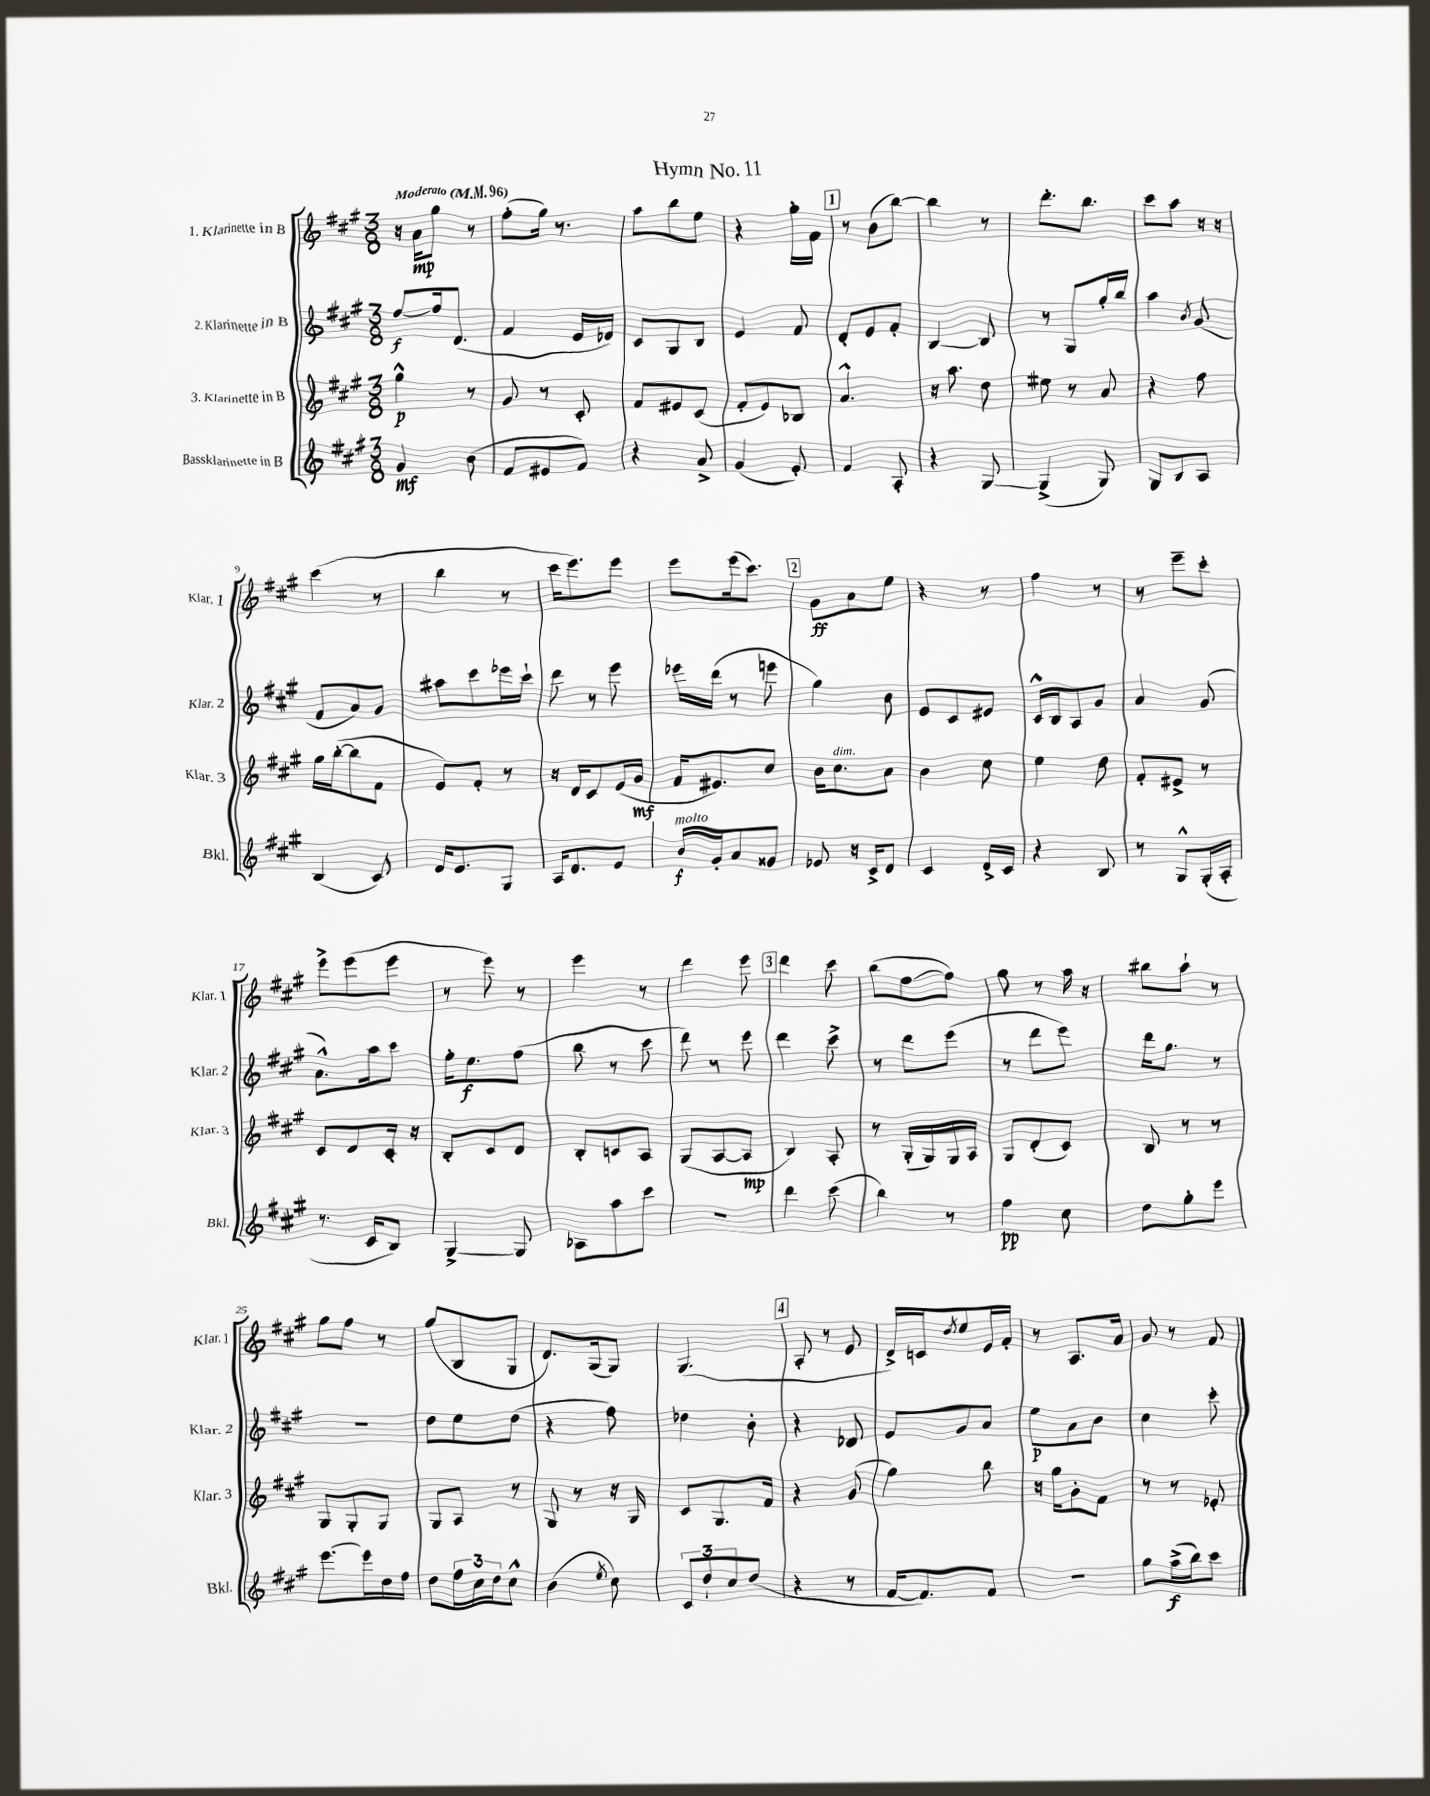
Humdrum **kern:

**kern	**kern	**kern	**kern
*staff4	*staff3	*staff2	*staff1
*clefG2	*clefG2	*clefG2	*clefG2
*k[f#c#g#]	*k[f#c#g#]	*k[f#c#g#]	*k[f#c#g#]
*M3/8	*M3/8	*M3/8	*M3/8
*MM96	*MM96	*MM96	*MM96
4g#/	4gg#^^\	[8ff#/L	16r
.	.	.	16a\LK
.	.	16ff#/]k	8gg#\J
.	.	(8.d/J	.
(8b\	8r	.	8r
=	=	=	=
8f#/L	8g#/	4f#/	(8ff#'\L
8e#/	8r	.	16gg#\Jk)
.	.	.	8.r
8f#/J)	8c#'/	16e/LL	.
.	.	16d-/JJ)	.
=	=	=	=
4r	8f#/L	8c#/L	8aa\L
.	8e#/	8G#/	8bb\
8a^/	(8c#/J	8B/J	8ee\J
=	=	=	=
(4g#/	8f#'/L	4e/	4r
.	8e/)	.	.
8e'/)	8B-/J	8f#/	16gg#'\LL
.	.	.	16f#\JJ
=	=	=	=
4f#/	4.a^^/	8d'/L	8r
.	.	8e/	(8b\L
8A'/	.	8f#'/J	[8bb\J)
=	=	=	=
4r	16r	[4B/	4bb\]
.	8.aa\	.	.
[8G#/	8dd\	8B/]	8r
=	=	=	=
(4G#^/]	8ee#\	8r	8.ddd'\L
.	8r	8G#/L	.
.	.	.	8.bb\J
8G#/)	8a/	16gg#'/L	.
.	.	16bb/JJ	.
=	=	=	=
8G#/L	4r	4aa\	8ccc#\L
8B/	.	.	8aa\J
.	.	8qb/	.
8A/J	8ff#\	(8g#/	16r
.	.	.	16r
=	=	=	=
(4B/	16gg#\LL	8f#/L	(4ccc#\
.	([16bb'\J	.	.
.	8bb\]	8a/)	.
8c#/)	8f#\J	8g#/J	8r
=	=	=	=
16d/LK	8e/L)	8aa#\L	4bb\
8.e/	.	.	.
.	8f#'/J	8ccc#\	.
8G#/J	8r	16eee-\L	8r
.	.	16ccc#`\JJ	.
=	=	=	=
16A/LK	16r	8ddd\	16ccc#\LK
8.d/	16d/LK	.	8.eee\)
.	8c#/	8r	.
8e/J	(16e/L	8eee\	8eee\J
.	16g#/JJ	.	.
=	=	=	=
16b/LL	16f#/LK	16eee-\LL	8eee\L
16g#'/J	8.e#/)	(16ddd\JJ	.
8a/	.	8r	(16eee\k
.	.	.	8.ccc#\J)
8g##/J	8cc#/J	8eee\	.
=	=	=	=
8e-/	16b\LK	4gg#\)	8g#\L
.	8.cc#\	.	.
16r	.	.	8a\
16c#^/LK	.	.	.
8d/J	8a\J	8b\	8ee\J
=	=	=	=
4c#/	4b\	8e/L	4r
.	.	8c#/	.
16d^/LL	8cc#\	8e#/J	8r
16c#/JJ	.	.	.
=	=	=	=
4r	4ee\	16c#^^/LL	4ff#\
.	.	16B/J	.
.	.	8A/	.
8B/	8dd\	8g#/J	8r
=	=	=	=
8r	8f#'/L	4a/	8r
8G#^^/L	8e#^/J	.	8eee~\L
(16G#'/L	8r	(8g#/	8ccc#'\J
16A'/JJ	.	.	.
=	=	=	=
8.r	8c#/L	8.a^^\L)	8eee^\L
.	8d/	.	(8eee\
16c#/LK	.	16aa\k	.
8B/J)	16c#'/Jk	8ccc#\J	8eee\J
.	16r	.	.
=	=	=	=
[4G#^/	8B'/L	16gg#'\LK	8r
.	.	8.ee\	.
.	8c#/	.	8eee\)
8G#/]	8d/J	(8ff#\J	8r
=	=	=	=
8A-\L	8B'/L	8bb\	4eee\
8aa\	8c/	8r	.
8ccc#\J	8A/J	8ccc#\	8r
=	=	=	=
4.r	(8G#/L	8ddd\)	4ddd\
.	[8A/	8r	.
.	8A/]J	8eee\	8eee\
=	=	=	=
4ddd\	4B/)	4ddd\	4ddd\
(8ccc#\	8A'/	8ccc#^\	8ccc#\
=	=	=	=
4bb\)	8r	8r	(8bb\L
.	(16G#'/LL	8ddd\L	[8ff#\
.	16G#/)	.	.
8r	16G#/	(8eee\J	8ff#\]J)
.	16A/JJ	.	.
=	=	=	=
4ff#\	8G#/L	8r	8gg#\
.	(8d'/	8ddd\L	8r
8cc#\	8c#/J)	8eee\J)	16aa\
.	.	.	16r
=	=	=	=
8dd\L	8B/	16ddd\LK	8bb#\L
.	.	8.gg#\J	.
8gg#'\	8r	.	8aa`\J
8eee\J	8r	8r	8r
=	=	=	=
[8.eee\L	8G#/L	4.r	8gg#\L
.	8G#'/	.	8ff#\J
16eee\]L	.	.	.
16dd\	8G#/J	.	8r
16ff#\JJ	.	.	.
=	=	=	=
8dd\L	8G#/L	8dd\L	(8gg#/L
24ff#\L	8A/J	8ee\	8B/
24cc#\	.	.	.
24dd\J	.	.	.
8cc#^^\J	8r	(8dd\J	8G#/J
=	=	=	=
(4b\	8G#/	4r	8.d/L)
.	8r	.	.
.	.	.	(16G#/k
8qee/	.	.	.
8cc#\)	16r	8ff#\)	8G#/J)
.	16G#/	.	.
=	=	=	=
12c#/L	8c#/L	4dd-\	(4.G#/
12dd`/	.	.	.
.	8.G#/	.	.
12cc#/	.	.	.
(8dd/J	.	8b'\	.
.	16f#/Jk	.	.
=	=	=	=
4r	4r	4r	8A'/
.	.	.	8r
8r	(8g#/	8d-/	8e/
=	=	=	=
[16f#/LK	4gg#\)	8e/L	16d^/LL)
8.f#/])	.	.	16c/J
.	.	.	8qdd/
.	.	8g#/	8ee/
8f#/J	8bb\	8a/J	16e/L
.	.	.	16f#'/JJ
=	=	=	=
4.r	16r	8ee\L	8r
.	16gg#\LK	.	.
.	8g#'\	8a\	8.A/L
.	8f#\J	8b\J	.
.	.	.	16a/Jk
=	=	=	=
8gg#\L	8r	4cc#\	8g#/
(16aa^\L	8r	.	8r
16bb\J)	.	.	.
8ccc#\J	8e-'/	8ccc#'\	8f#/
==	==	==	==
*-	*-	*-	*-
